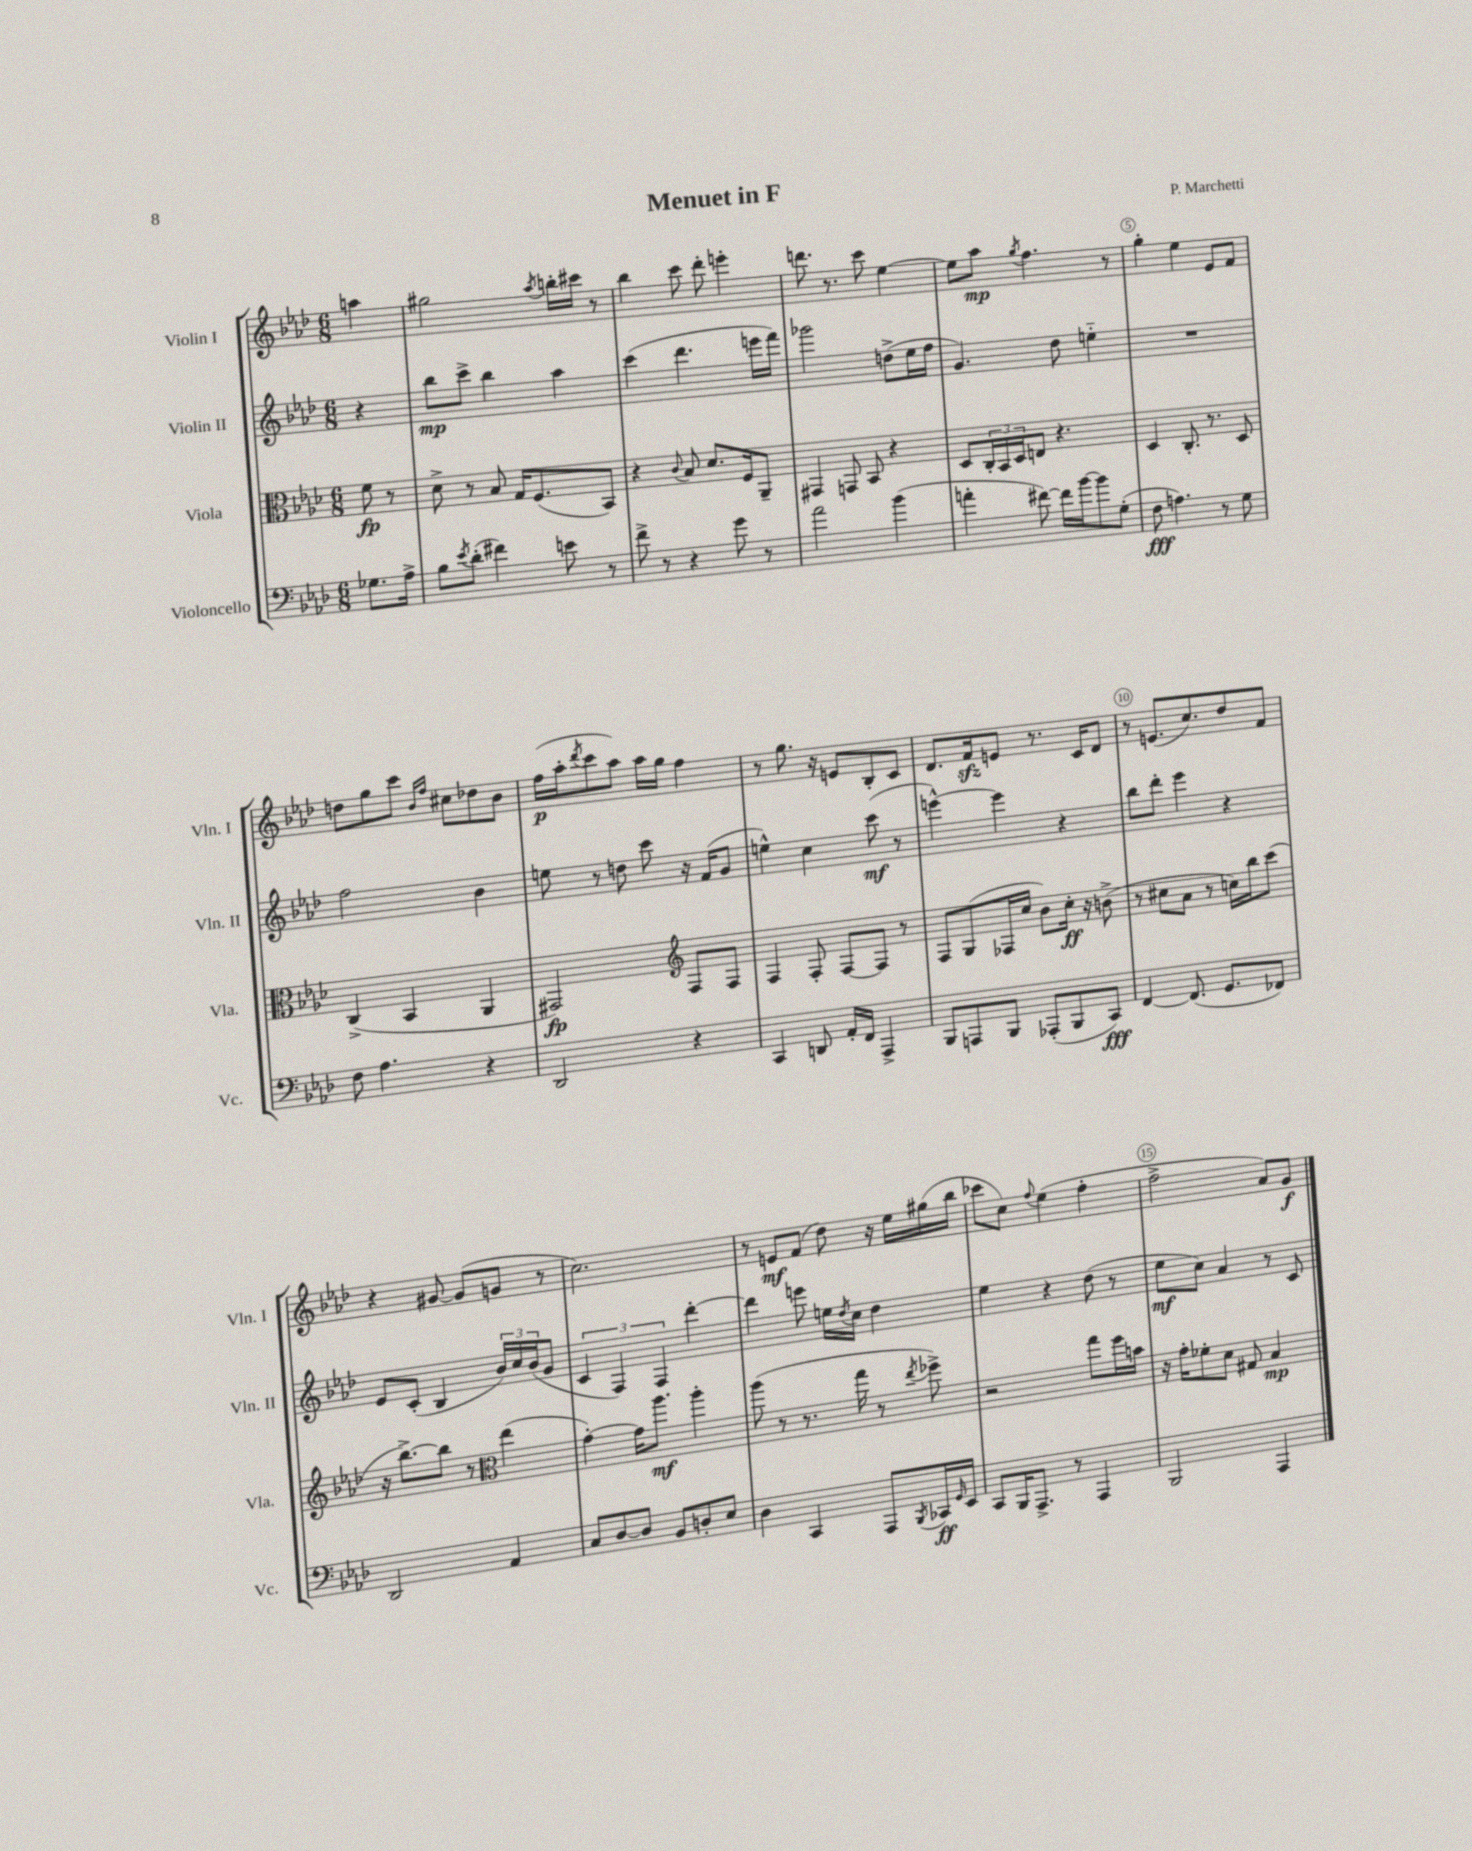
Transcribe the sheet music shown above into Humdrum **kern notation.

**kern	**kern	**kern	**kern
*staff4	*staff3	*staff2	*staff1
*clefF4	*clefC3	*clefG2	*clefG2
*k[b-e-a-d-]	*k[b-e-a-d-]	*k[b-e-a-d-]	*k[b-e-a-d-]
*M6/8	*M6/8	*M6/8	*M6/8
8.G-	8f	4r	4aa
.	8r	.	.
16A-^	.	.	.
=	=	=	=
8B-	8d-^	8bb-	2gg#
8qe-	.	.	.
(8d-'	8r	8ccc^	.
4f#)	8B-	4bb-	.
.	16G	.	.
.	(8.F	.	.
.	.	.	8qaa-
8e	.	4aa-	16bb'
.	.	.	16ccc#
8r	8BB-)	.	8r
=	=	=	=
8f^	4r	(4ccc	4bb-
8r	.	.	.
.	8qqc	.	.
4r	8B-	4.ddd-	8ccc
.	8.d-	.	8ddd-'
8g	.	.	4eee'
.	16F	.	.
8r	8AA-~	16eee	.
.	.	16fff)	.
=	=	=	=
2a-	4GG#	2ggg-	8.ddd
.	.	.	8.r
.	8GG	.	.
.	8BB-	.	8ccc
(4b-	4r	(8dd^	[4ee-
.	.	16ee-	.
.	.	16ff	.
=	=	=	=
4a'	8D-	4.g)	8ee-]
.	24C'	.	8aa-
.	24BB-	.	.
.	24D-	.	.
.	.	.	8qgg
[8f#)	8E	.	4.ff
16f#]	4.r	8dd-	.
[16b-	.	.	.
8b-]	.	4ee'~	.
(8G'	.	.	8r
=	=	=	=
8F	4D-	2.r	4gg'
4.A)	.	.	.
.	8.C'	.	4ee-
.	8.r	.	.
8r	.	.	8e-
8G	8D-	.	8f
=	=	=	=
8F	(4C^	2ff	8dd
4.A-	.	.	8gg
.	4BB-	.	8ccc
.	.	.	16qqb-
.	.	.	16qqff
.	.	.	8cc#
4r	4AA-	4b-	8dd-
.	.	.	8b-
=	=	=	=
2DD-	2GG#)	8ee	(16ff
.	.	.	16aa-'
.	.	.	8qddd-
.	.	8r	8ccc
.	.	8dd	8aa-)
.	.	8ccc	16aa-
.	.	.	16gg
*	*clefG2	*	*
4r	8F	16r	4ff
.	.	(16f	.
.	8F	8g	.
=	=	=	=
4CC	4F	4ee^^)	8r
.	.	.	8.gg
8DD	8F'	4cc	.
.	.	.	16r
16AA-'	[8F	.	8e
16FF	.	.	.
4AAA-^	8F]	(8ccc	8B-'
.	8r	8r	8c
=	=	=	=
8BBB-	8F	[4eee^^)	8.d-
8AAA	(8G	.	.
.	.	.	16f
8BBB-	16F-	4eee]	8e
.	16cc	.	.
(8AAA-'	8b-)	.	8.r
8BBB-	16cc'	4r	.
.	16r	.	16c
8CC)	(8b^	.	8d-
=	=	=	=
[4FF	8r	8bb-	8r
.	8cc#	8ddd-'	(8.e
(8.FF]	8a-	4eee-	.
.	.	.	8.cc)
.	8r	.	.
8.GG	.	.	.
.	16cc)	4r	8dd-
.	16bb-	.	.
8FF-)	(8ccc	.	8f
=	=	=	=
2DD-	16r	8e-	4r
.	[8.bb-^)	.	.
.	.	(8c'	.
.	8bb-]	4B-	[8g#
.	8r	.	(8g#]
*	*clefC3	*	*
4AA-	(4ee-	24b-)	8g
.	.	24cc	.
.	.	(24b-	.
.	.	8g	8r
=	=	=	=
8C	[4g')	6c	2.cc)
[8D-	.	.	.
.	.	6F)	.
8D-]	16g]	.	.
.	8.aa-	.	.
.	.	6F	.
8BB-	.	.	.
8D'	4aa-'	[4ddd-'	.
8E-	.	.	.
=	=	=	=
4D-	(8aa-	4ddd-]	8r
.	8r	.	8e
4CC	8.r	8eee	(8f
.	.	16ee	8dd-)
.	.	8qdd-	.
.	16gg	16cc	.
8AAA-	8r	4dd-	16r
.	.	.	16ee-
8qBBB-	8qee-	.	.
16CC-	8ff-^)	.	(16gg#
16qqGG	.	.	.
16EE-	.	.	16bb-
=	=	=	=
8CC	2r	4ee-	8ccc-
16BBB-	.	.	8cc)
8.AAA-^	.	.	.
.	.	.	8qqff
.	.	4r	(4ee-
8r	.	.	.
4AAA-	8gg	(8dd-	4ff'
.	16ff	8r	.
.	16b	.	.
=	=	=	=
2BBB-	16r	8ee-	2ff^
.	16g'	.	.
.	8f-'	8cc)	.
.	8d-	4a-	.
.	8G#	.	.
4AAA-	4B-	8r	8a-)
.	.	8c	8g
==	==	==	==
*-	*-	*-	*-
